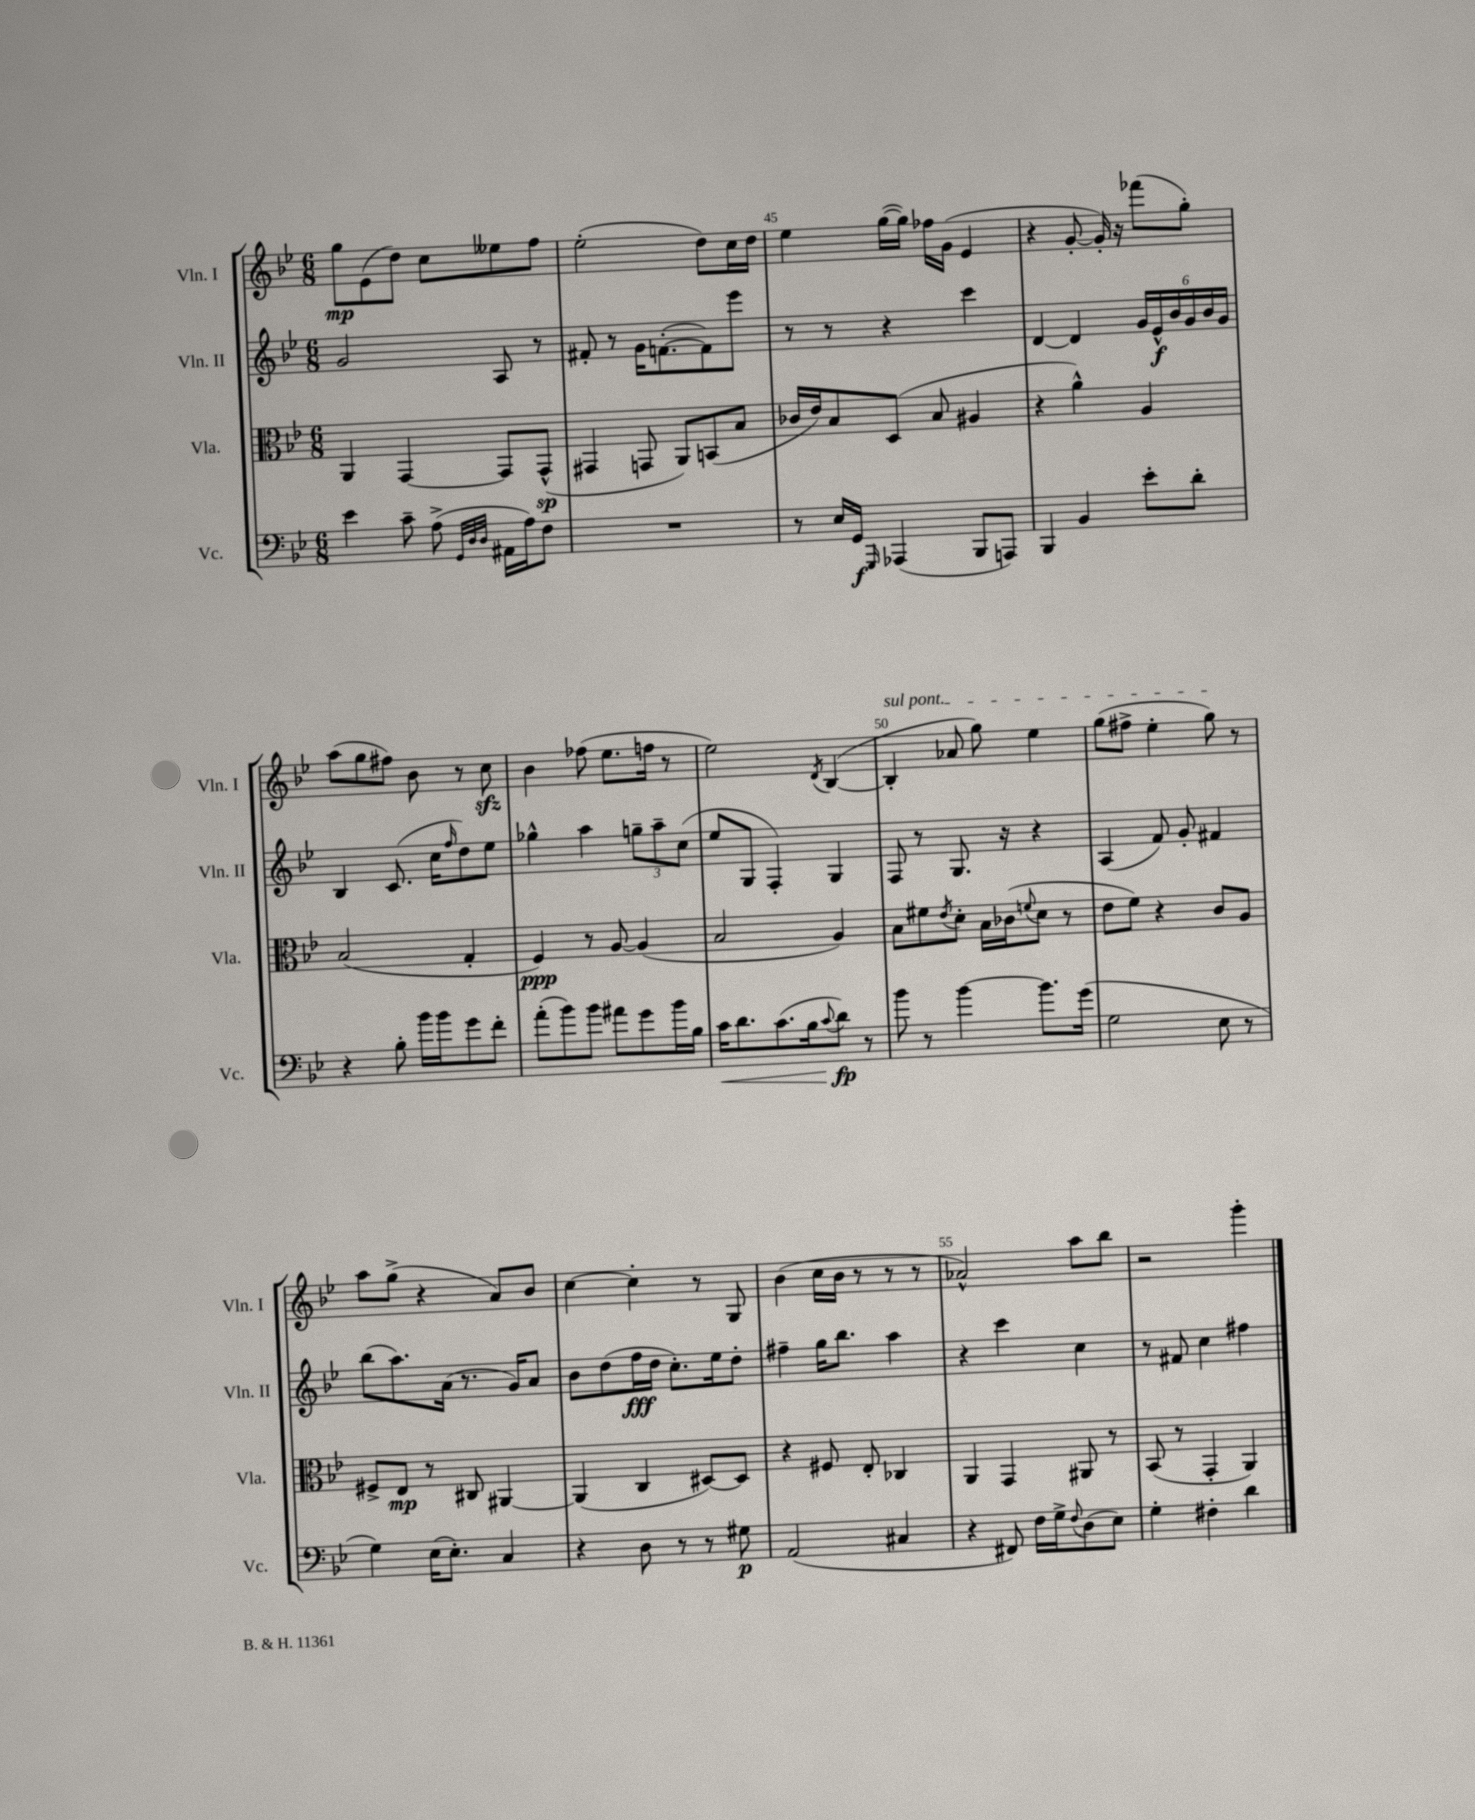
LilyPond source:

<<
\new StaffGroup <<
\new Staff = "s0" \with { instrumentName = "Vln. I" shortInstrumentName = "Vln. I" } {
    \clef treble \key bes \major \numericTimeSignature \time 6/8
    g''8\mp ees'8( d''8) c''8 eeses''8 f''8 |
    ees''2-.( d''8) c''16 d''16 |
    ees''4 g''16~( g''16) fes''16 g'16( ees'4 |
    r4 g'8~-. g'16-.) r16 fes'''8( g''8-.) |
    a''8( g''8 fis''8) bes'8 r8 c''8\sfz |
    bes'4 fes''8( ees''8. f''16 r8 |
    ees''2) \acciaccatura { d'8 } bes4~( |
    \once \override TextSpanner.bound-details.left.text = \markup { \italic "sul pont." } bes4-.\startTextSpan aes'8 g''8) ees''4 |
    g''8( fis''8-> ees''4-. g''8\stopTextSpan) r8 |
    a''8 g''8->( r4 a'8) bes'8 |
    c''4~ c''4-. r8 g8 |
    bes'4( c''16 bes'16 r8 r8 r8 |
    aes'2-^) a''8 bes''8 |
    r2 g'''4-. \bar "|." |
}
\new Staff = "s1" \with { instrumentName = "Vln. II" shortInstrumentName = "Vln. II" } {
    \clef treble \key bes \major \numericTimeSignature \time 6/8
    g'2 a8 r8 |
    fis'8-. r8 g'16 f'8.~-.( f'8) ees'''8 |
    r8 r8 r4 c'''4 |
    d'4~ d'4 \tuplet 6/4 { g'16 ees'16-^\f bes'16 g'16 bes'16 g'16 } |
    bes4 c'8.( c''16 \grace { f''16 } d''8) ees''8 |
    ges''4-^ a''4 \tuplet 3/2 { g''8-- a''8-- c''8( } |
    ees''8 g8 f4-.) g4 |
    f8 r8 g8. r16 r4 |
    a4( f'8) g'8-. fis'4 |
    bes''8( a''8.) a'16( r8. g'16) a'8 |
    bes'8 d''8( f''16\fff d''16 c''8.-.) ees''16 d''8-. |
    fis''4-- g''16 bes''8. a''4 |
    r4 c'''4 c''4 |
    r8 fis'8 c''4 fis''4 \bar "|." |
}
\new Staff = "s2" \with { instrumentName = "Vla." shortInstrumentName = "Vla." } {
    \clef alto \key bes \major \numericTimeSignature \time 6/8
    a,4 g,4~ g,8 g,8-^\sp( |
    gis,4 g,8 a,8) b,8( bes8 |
    ces'16 ees'16) bes8 d8( bes8 ais4 |
    r4 a'4-^) a4 |
    bes2( g4-. |
    f4\ppp) r8 a8~ a4( |
    bes2 a4) |
    bes8 fis'8 \acciaccatura { ees'8 } d'8-. bes16 ces'16( \appoggiatura { f'8 } d'8 r8 |
    ees'8 f'8) r4 c'8 a8 |
    fis8-> ees8\mp r8 cis8 ais,4~ |
    ais,4( c4 dis8~) dis8 |
    r4 fis8 ees8-. ces4 |
    a,4 g,4 ais,8 r8 |
    bes,8( r8 g,4-. a,4) \bar "|." |
}
\new Staff = "s3" \with { instrumentName = "Vc." shortInstrumentName = "Vc." } {
    \clef bass \key bes \major \numericTimeSignature \time 6/8
    ees'4 c'8-- a8->( \grace { g,32 d32 d32 } ais,16 a16) f8 |
    R2. |
    r8 ees16 g,16\f \grace { g,,16 } aes,,4( bes,,8 a,,8) |
    bes,,4 bes,4 ees'8-. d'8-. |
    r4 bes8-. bes'16 bes'16 g'8 f'8-. |
    a'8-.( bes'8) bes'8 ais'8 g'8 bes'16 bes16 |
    c'16\< d'8. c'8.( bes16 \appoggiatura { c'8 } d'8\fp\!) r8 |
    bes'8 r8 bes'4~ bes'8. g'16( |
    g2 ees8 r8 |
    g4) ees16( ees8.-.) c4 |
    r4 d8 r8 r8 gis8\p |
    a,2( cis4 |
    r4 fis,8) f16 g16-> \appoggiatura { f8 } d8( ees8) |
    g4-. fis4-. d'4 \bar "|." |
}
>>
>>
\layout { \context { \Score currentBarNumber = #43 \override BarNumber.break-visibility = ##(#f #t #t) barNumberVisibility = #(every-nth-bar-number-visible 5) } }
